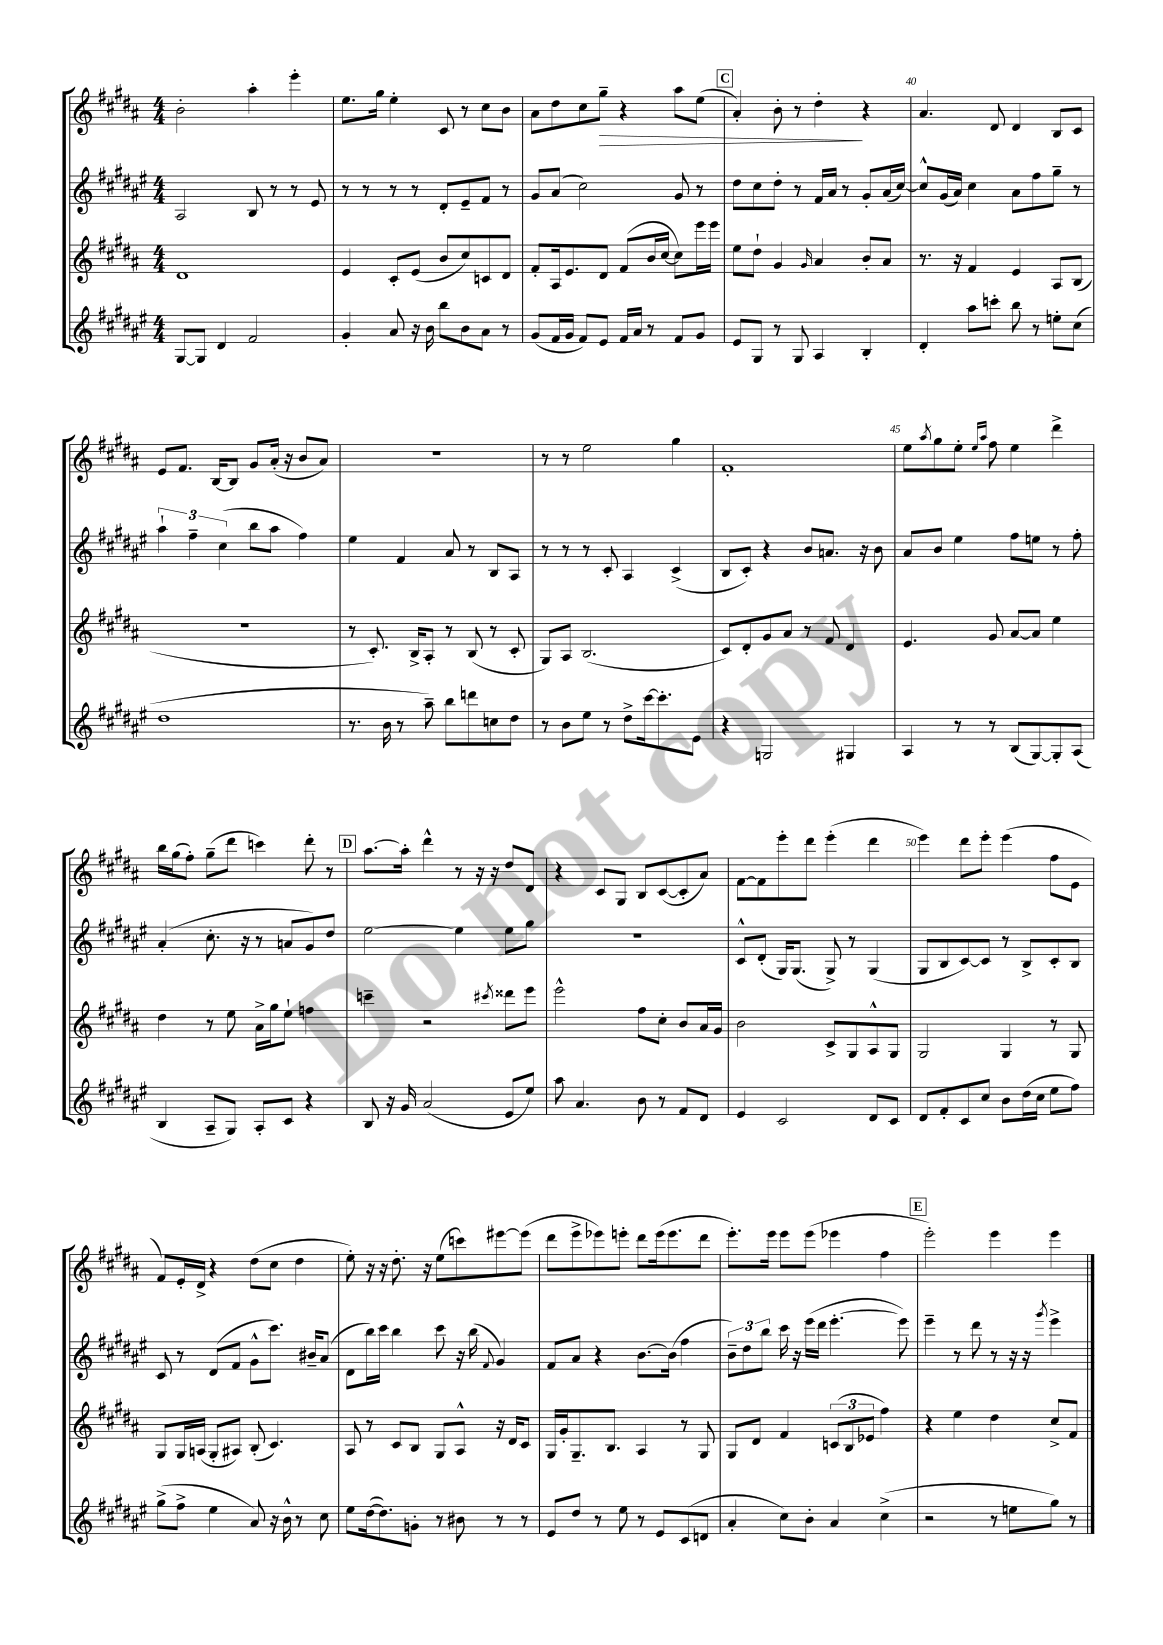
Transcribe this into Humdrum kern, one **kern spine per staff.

**kern	**kern	**kern	**kern
*staff4	*staff3	*staff2	*staff1
*clefG2	*clefG2	*clefG2	*clefG2
*k[f#c#g#d#a#e#]	*k[f#c#g#d#a#]	*k[f#c#g#d#a#e#]	*k[f#c#g#d#a#]
*M4/4	*M4/4	*M4/4	*M4/4
[8G#	1d#	2A#	2b'
8G#]	.	.	.
4d#	.	.	.
2f#	.	8B	4aa#'
.	.	8r	.
.	.	8r	4eee'
.	.	8e#	.
=	=	=	=
4g#'	4e	8r	8.ee
.	.	8r	.
.	.	.	16gg#
8a#	8c#'	8r	4ee'
16r	(8e	8r	.
16b	.	.	.
8bb	8b	8d#'	8c#
8b	8cc#)	8e#~	8r
8a#	8c	8f#	8cc#
8r	8d#	8r	8b
=	=	=	=
(8g#	8f#'	8g#	8a#
16f#	16A#	(8a#	8dd#
16g#	8.e	.	.
8f#)	.	2cc#)	8cc#
8e#	8d#	.	8gg#~
16f#	(8f#	.	4r
16a#	.	.	.
8r	16b	.	.
.	[16cc#	.	.
8f#	8cc#])	8g#	8aa#
8g#	16eee	8r	(8ee
.	16eee	.	.
=	=	=	=
8e#	8ee	8dd#	4a#')
8G#	8dd#`	8cc#	.
8r	4g#	8dd#'	8b'
8G#	.	8r	8r
.	16qqg#	.	.
4A#	4a#	16f#	4dd#'
.	.	16a#	.
.	.	8r	.
4B'	8b'	8g#'	4r
.	8a#	(16a#	.
.	.	[16cc#)	.
=	=	=	=
4d#'	8.r	8cc#^^]	4.a#
.	.	(16g#	.
.	16r	16a#)	.
8aa#	4f#	4cc#	.
8ccc'	.	.	8d#
8bb	4e	8a#	4d#
8r	.	8ff#	.
8ee'	8A#	8gg#~	8B
(8cc#	(8B	8r	8c#
=	=	=	=
1dd#	1r	6aa#`	8e
.	.	.	8.f#
.	.	6ff#~	.
.	.	.	[16B
.	.	(6cc#	.
.	.	.	8B]
.	.	8bb	8g#
.	.	8aa#	(16a#'
.	.	.	16r
.	.	4ff#)	8b
.	.	.	8a#)
=	=	=	=
8.r	8r	4ee#	1r
.	8.c#')	.	.
16b	.	.	.
8r	.	4f#	.
.	16B^	.	.
8aa#~)	8A#'	.	.
8bb	8r	8a#	.
8ddd	(8B	8r	.
8cc	8r	8B	.
8dd#	8c#'	8A#	.
=	=	=	=
8r	8G#)	8r	8r
8b	8A#	8r	8r
8ee#	(2.B	8r	2ee
8r	.	8c#'	.
8dd#^	.	4A#	.
[16ccc#	.	.	.
8.ccc#']	.	.	.
.	.	(4c#^	4gg#
8e#	.	.	.
=	=	=	=
4r	8c#)	8B	1f#'
.	8d#'	8c#')	.
2G	8g#	4r	.
.	8a#	.	.
.	8r	8b	.
.	8f#	8.a	.
4G#	4d#	.	.
.	.	16r	.
.	.	8b	.
=	=	=	=
4A#	4.e	8a#	8ee
.	.	.	8qaa#
.	.	8b	8gg#
8r	.	4ee#	8ee'
.	.	.	16qqee
.	.	.	16qqaa#
8r	8g#	.	8ff#
(8B	[8a#	8ff#	4ee
[8G#)	8a#]	8ee	.
8G#']	4ee	8r	4ddd#^
(8A#	.	8ff#'	.
=	=	=	=
4B	4dd#	(4a#'	16bb
.	.	.	(16gg#
.	.	.	8ff#')
8A#~	8r	8.cc#'	(8gg#~
8G#)	8ee	.	8ddd#
.	.	16r	.
8A#'	16a#^	8r	4ccc)
.	16gg#	.	.
8c#	8ee`	8a	.
4r	4ff	8g#)	8ddd#'
.	.	8dd#	8r
=	=	=	=
8B	4ccc~	[2ee#	[8.aa#
16r	.	.	.
16g#	.	.	16aa#']
(2a#	2r	.	4ddd#^^
.	.	4ee#]	8r
.	.	.	16r
.	.	.	16r
.	8qccc#	.	.
8e#	8ddd##	8ee#	8dd#
8ee#)	8eee	8gg#	8d#
=	=	=	=
8aa#	2eee^^	1r	4r
4.a#	.	.	.
.	.	.	8c#
.	.	.	8G#
8b	8ff#	.	8B
8r	8cc#'	.	([8c#
8f#	8b	.	8c#']
8d#	16a#	.	8a#)
.	16g#	.	.
=	=	=	=
4e#	2b	8c#^^	[8f#
.	.	(8d#'	8f#]
2c#	.	16G#)	8eee'
.	.	(8.G#	.
.	.	.	8ddd#
.	8c#^	8G#^)	(4eee'
.	8G#	8r	.
8d#	8A#^^	(4G#	4ddd#
8c#	8G#	.	.
=	=	=	=
8d#	2G#	8G#	4eee)
8f#'	.	8B	.
8c#	.	[8c#)	8ddd#
8cc#	.	8c#]	8eee'
8b	4G#	8r	(4eee
(16dd#	.	8B^	.
16cc#	.	.	.
8ee#	8r	8c#'	8ff#
8ff#)	8G#	8B	8e
=	=	=	=
(8gg#^	8G#	8c#	8f#)
8ff#^	16G#	8r	16e'
.	(16A	.	16d#^
4ee#	8G#'	(8d#	4r
.	8A#)	8f#	.
8a#)	(8B'	8g#^^	(8dd#
16r	4.c#)	8.ccc#)	8cc#
16b^^	.	.	.
8r	.	.	4dd#
.	.	16b#~	.
8cc#	.	(8a#	.
=	=	=	=
8ee#	8A#	8d#	8ee')
([16dd#	8r	16bb)	16r
8.dd#])	.	16ccc#	16r
.	8c#	4bb	8.dd#'
8g'	8B	.	.
.	.	.	16r
8r	8G#	8ccc#	(8ee
8b#	8A#^^	16r	8ccc)
.	.	(16bb	.
.	.	8qqf#	.
8r	16r	4g#)	[8eee#
.	16d#	.	.
8r	8c#	.	(8eee#]
=	=	=	=
8e#	16G#	8f#	8ddd#
.	16g#'	.	.
8dd#	8.G#~	8a#	8eee^
8r	.	4r	8eee-)
.	8.B	.	.
8ee#	.	.	8eee'
8r	4A#	[8.b	8ddd#
8e#	.	.	(16eee
.	.	(16b]	8.eee
(8c#	8r	4ff#	.
8d	8G#	.	8ddd#
=	=	=	=
4a#'	8G#	12b~)	8.eee')
.	.	12dd#	.
.	8d#	.	.
.	.	12bb	.
.	.	.	16eee
8cc#)	4f#	16ccc#	8eee
.	.	16r	.
8b'	.	(16eee#	(8eee
.	.	16ddd#	.
4a#	(12c	[4.eee#'	4eee-
.	12B	.	.
.	12e-	.	.
(4cc#^	4ff#)	.	4ff#
.	.	8eee#])	.
=	=	=	=
2r	4r	4eee#~	2eee')
.	4ee	8r	.
.	.	8ddd#	.
8r	4dd#	8r	4eee
8ee	.	16r	.
.	.	16r	.
.	.	8qggg#	.
8gg#)	8cc#^	4eee#^	4eee
8r	8f#	.	.
==	==	==	==
*-	*-	*-	*-
